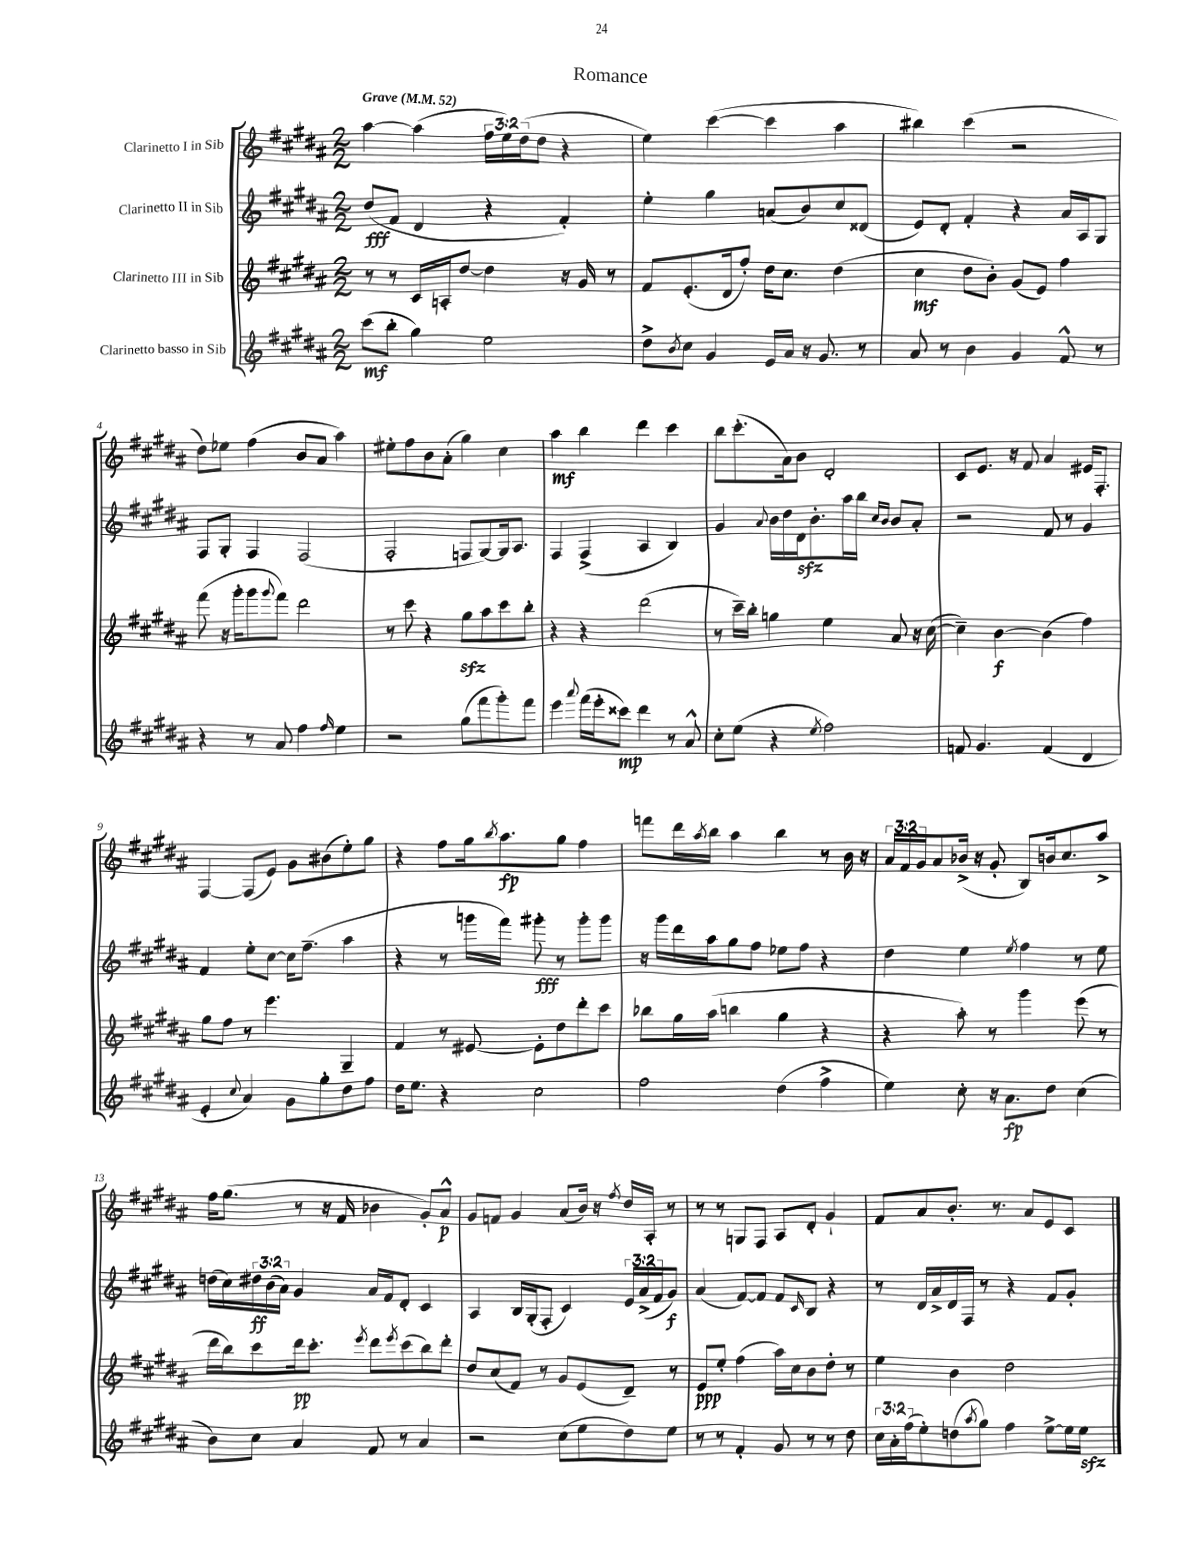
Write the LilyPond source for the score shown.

\header { title = "Romance" }
<<
\new StaffGroup <<
\new Staff = "s0" \with { instrumentName = "Clarinetto I in Sib" } {
    \clef treble \key b \major \numericTimeSignature \time 2/2 \override Staff.TupletNumber.text = #tuplet-number::calc-fraction-text \tempo "Grave" 4 = 52
    ais''4~ ais''4( \tuplet 3/2 { fis''16 e''16) dis''16( } dis''8 r4 |
    e''4) cis'''4~( cis'''4 ais''4 |
    bis''4) cis'''4( r2 |
    dis''8) ees''8 fis''4( b'8 ais'8 ais''4) |
    eis''8-. fis''8 b'8 ais'8-.( gis''4) cis''4 |
    ais''4\mf b''4 dis'''4 cis'''4 |
    b''8 cis'''8.-.( ais'16) b'8 dis'2-. |
    cis'8 e'8. r16 fis'8 ais'4 eis'16 fis8.-. |
    fis4~ fis8( e'8) gis'8 bis'8( e''8-.) gis''8 |
    r4 fis''8 gis''16 \acciaccatura { b''8 } ais''8.\fp gis''8 fis''4 |
    f'''8 dis'''16 \acciaccatura { ais''8 } b''16 ais''4 b''4 r8 b'16 r16 |
    \tuplet 3/2 { ais'16 fis'16 gis'16 } ais'8 bes'16->( r16 gis'8-. b8) b'16 cis''8. ais''8-> |
    fis''16 gis''8.( r8 r16 fis'16 bes'4 gis'8-.) ais'8-^\p |
    gis'8 f'8 gis'4 ais'8( b'16) r16 \acciaccatura { fis''8 } dis''16 ais16-. r8 |
    r8 r8 g8 fis8 ais8 dis'8-. gis'4-! |
    fis'8 ais'8 b'8.-. r8. ais'8 e'8 cis'8 \bar "|." |
}
\new Staff = "s1" \with { instrumentName = "Clarinetto II in Sib" } {
    \clef treble \key b \major \numericTimeSignature \time 2/2 \override Staff.TupletNumber.text = #tuplet-number::calc-fraction-text
    dis''8\fff( fis'8 dis'4 r4 fis'4-.) |
    e''4-. gis''4 a'8( b'8) cis''8 disis'8( |
    e'8) dis'8-. fis'4-. r4 ais'16 ais16 gis8 |
    fis8 gis8-. fis4 fis2( |
    fis2-. f8 gis8~) gis16 ais8. |
    fis4 fis4->( ais4 b4) |
    gis'4 \appoggiatura { ais'8 } b'16 dis''16 dis'16\sfz b'8.-. ais''16 b''16 \grace { cis''16 b'16 } b'8 ais'8-. |
    r2 fis'8 r8 gis'4 |
    fis'4 e''8-. cis''8~ cis''16 fis''8.--( ais''4 |
    r4 r8 g'''16 fis'''16) gis'''8-.\fff r8 gis'''8-. gis'''8 |
    r16 gis'''16 dis'''16 ais''16 gis''8 fis''8 ees''8 fis''8 r4 |
    dis''4 e''4 \acciaccatura { e''8 } fis''4 r8 e''8 |
    d''16( cis''16) \tuplet 3/2 { dis''16\ff b'16( ais'16) } gis'4 ais'16 fis'16 dis'8-. cis'4 |
    ais4 b16 gis16-.( fis8-. cis'4) \tuplet 3/2 { e'16 ais'16->( fis'16 } gis'8\f) |
    ais'4( fis'8~) fis'8 fis'8 \grace { cis'16 } b8 r4 |
    r8 dis'16 ais'16-> dis'16 fis16 r8 r4 fis'8 gis'8-. \bar "|." |
}
\new Staff = "s2" \with { instrumentName = "Clarinetto III in Sib" } {
    \clef treble \key b \major \numericTimeSignature \time 2/2
    r8 r8 cis'16 a16-. dis''8~ dis''4 r16 gis'16 r8 |
    fis'8 e'8.-.( dis'16 fis''8-.) dis''16 cis''8. dis''4( |
    cis''4\mf dis''8 b'8-.) gis'8( e'8) fis''4 |
    fis'''8( r16 gis'''16-. gis'''8 \appoggiatura { gis'''8 } fis'''8) dis'''2 |
    r8 cis'''8 r4 gis''8\sfz ais''8 cis'''8 b''8-. |
    r4 r4 dis'''2( |
    r8 cis'''16--) b''16-. g''4 e''4 ais'8 r16 cis''16~( |
    cis''4--) b'4~\f b'4( fis''4) |
    gis''8 fis''8 r8 e'''4. gis4-- |
    fis'4 r8 eis'8~ eis'8-. dis''8 dis'''8-. cis'''8 |
    bes''8 gis''16 ais''16( b''4 gis''4 r4 |
    r4 ais''8-.) r8 gis'''4 e'''8( r8 |
    dis'''16 b''16) cis'''8 dis'''16\pp cis'''8.-. \acciaccatura { e'''8 } dis'''8 \acciaccatura { e'''8 } cis'''8( b''8) dis'''8-. |
    dis''8 cis''8( fis'8) r8 gis'8 e'8( dis'8--) r8 |
    e'8\ppp e''8-. fis''4( ais''16) cis''16 b'8 dis''8-. r8 |
    e''4 b'4 dis''2 \bar "|." |
}
\new Staff = "s3" \with { instrumentName = "Clarinetto basso in Sib" } {
    \clef treble \key b \major \numericTimeSignature \time 2/2 \override Staff.TupletNumber.text = #tuplet-number::calc-fraction-text
    cis'''8\mf( b''8-. gis''4) e''2 |
    dis''8-> \acciaccatura { b'8 } cis''8 gis'4 e'16 ais'16 r16 gis'8. r8 |
    ais'8 r8 b'4 gis'4 fis'8-^ r8 |
    r4 r8 ais'8 fis''4 \grace { fis''16 } e''4 |
    r2 gis''8( fis'''8 gis'''8-.) fis'''8 |
    e'''4 \appoggiatura { ais'''8 } fis'''16( e'''16-. cisis'''8\mp) dis'''4 r8 ais'8-^ |
    cis''8-. e''8( r4 \acciaccatura { e''8 } fis''2) |
    f'8 gis'4. f'4( dis'4 |
    e'4-. \appoggiatura { cis''8 } ais'4) gis'8 gis''8-. dis''8 fis''8 |
    dis''16 e''8. r4 cis''2 |
    fis''2 dis''4( fis''4-> |
    e''4) cis''8-. r16 ais'8.\fp dis''8 cis''4( |
    b'8) cis''8 ais'4 fis'8 r8 ais'4 |
    r2 cis''8( e''8 dis''8) e''8 |
    r8 r8 fis'4-. gis'8 r8 r8 dis''8 |
    \tuplet 3/2 { cis''16 ais'16-. fis''16( } e''8-.) d''8( \acciaccatura { ais''8 } gis''8) fis''4 e''8~-> e''16 e''16\sfz \bar "|." |
}
>>
>>
